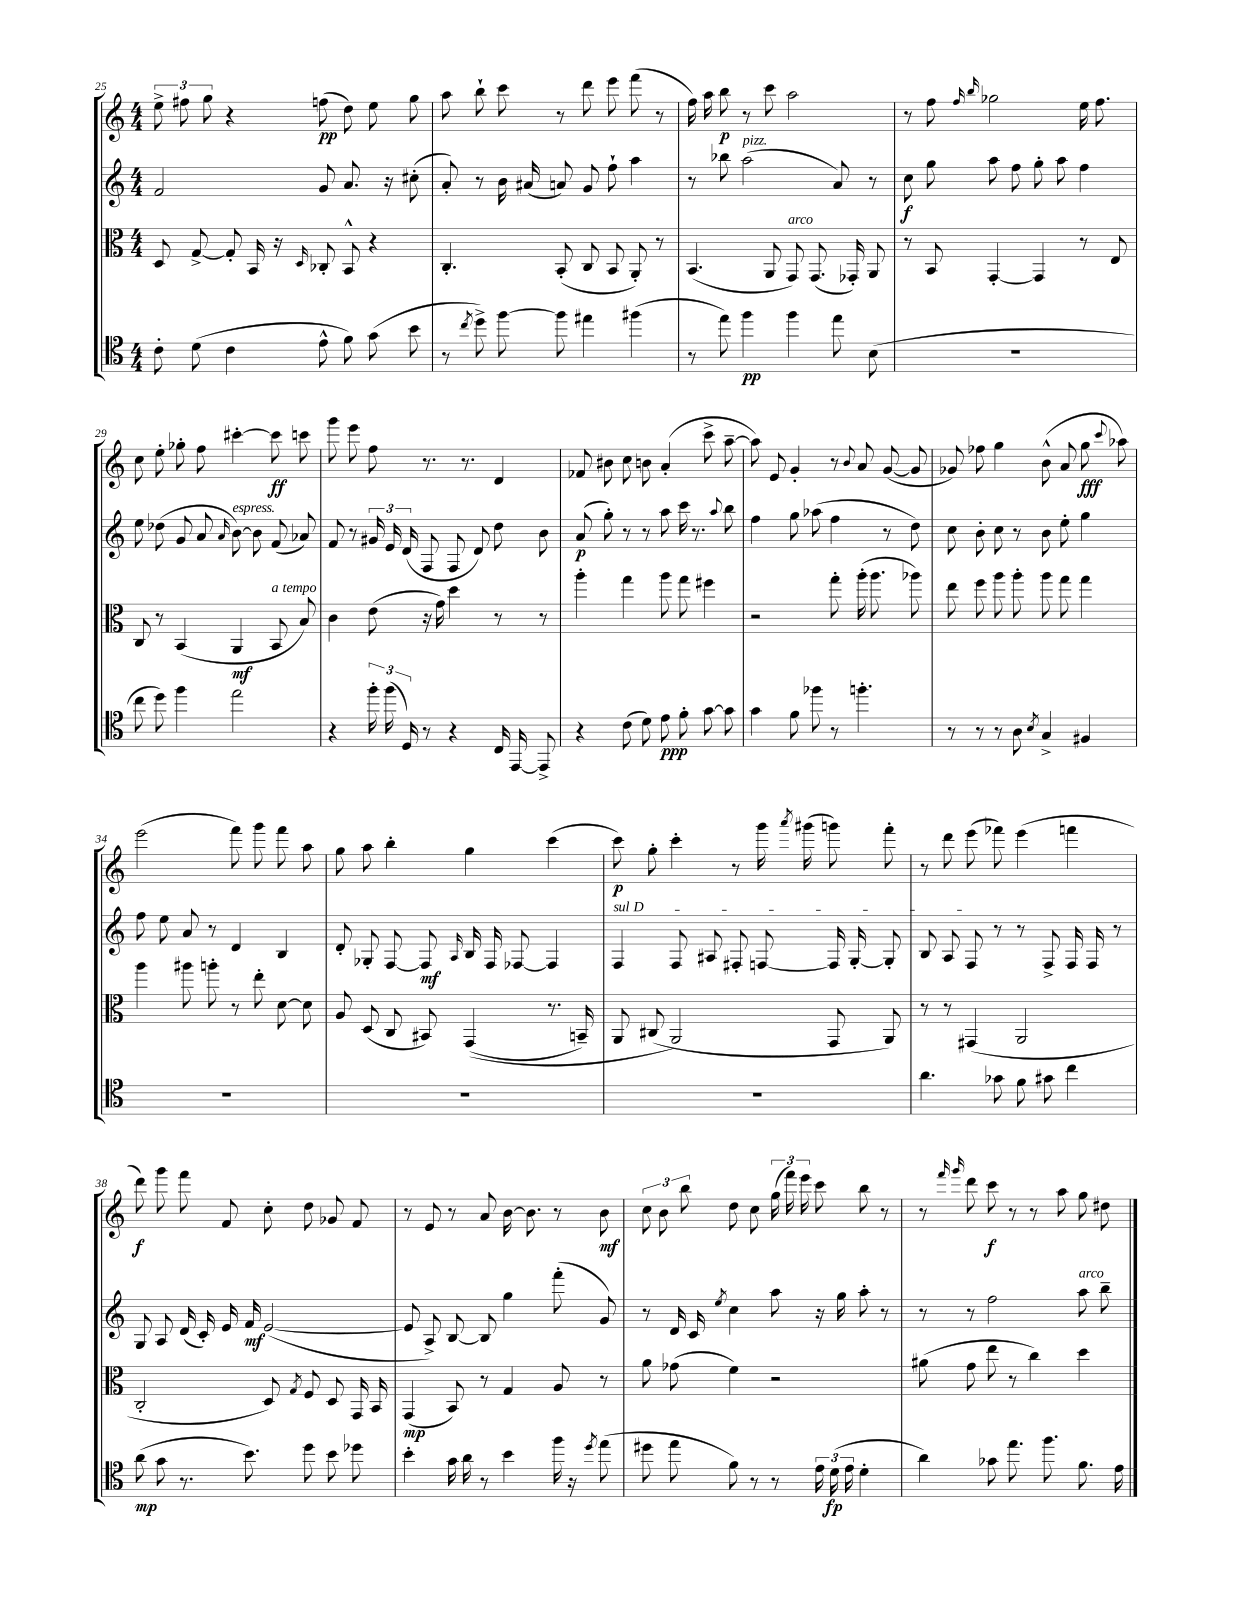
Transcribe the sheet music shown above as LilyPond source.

<<
\new StaffGroup <<
\new Staff = "s0" {
    \clef treble \key c \major \numericTimeSignature \time 4/4
    \autoBeamOff \tuplet 3/2 { e''8-> fis''8 g''8 } r4 f''8\pp( d''8) e''8 g''8 |
    a''8 b''8-! c'''8 r8 d'''8 e'''8 f'''8( r8 |
    f''16) a''16 b''8\p r8 c'''8 a''2 |
    r8 f''8 \grace { f''16 b''16 } ges''2 e''16 f''8. |
    c''8 e''8-. ges''8-. f''8 cis'''4~-. cis'''8\ff c'''8 |
    g'''8 e'''8 f''8 r8. r8. d'4 |
    fes'8 bis'8 c''8 b'8 a'4-.( c'''8-> a''8~-- |
    a''8) e'8 g'4-. r8 \appoggiatura { b'8 } a'8 g'8~( g'8 |
    ges'8) fes''8 g''4 b'8-^( a'8 g''8\fff \appoggiatura { c'''8 } aes''8) |
    e'''2( f'''8) g'''8 f'''8 a''8 |
    g''8 a''8 b''4-. g''4 c'''4( |
    c'''8\p) g''8-. c'''4-. r8 g'''16 \acciaccatura { a'''8 } gis'''16( g'''8) f'''8-. |
    r8 d'''8 e'''8( fes'''8) e'''4( f'''4 |
    d'''8\f) g'''8 f'''8 f'8 c''8-. d''8 ges'8 f'8 |
    r8 e'8 r8 a'8 b'16~ b'8. r8 b'8\mf |
    \tuplet 3/2 { c''8 b'8 b''8 } d''8 c''8 \tuplet 3/2 { g''16( f'''16) e'''16 } c'''8 b''8 r8 |
    r8 \grace { f'''16 g'''16 } d'''8 c'''8\f r8 r8 a''8 g''8 dis''8 \bar "|." |
}
\new Staff = "s1" {
    \clef treble \key c \major \numericTimeSignature \time 4/4
    \autoBeamOff f'2 g'8 a'8. r16 cis''8-.( |
    a'8-.) r8 b'16 ais'16( a'8) g'8 f''8-! a''4 |
    r8 bes''8 a''2^\markup { \italic "pizz." }( a'8) r8 |
    c''8\f g''8 a''8 f''8 g''8-. a''8 f''4 |
    e''8 des''8( g'8 a'8 \grace { a'16 } b'8~^\markup { \italic "espress." }) b'8 f'8( aes'8) |
    f'8 r8 \tuplet 3/2 { gis'16 e'16 d'16( } f8 f8 d'8) d''8 b'8 |
    a'8\p( g''8-.) r8 r8 a''8 c'''16 r8. \appoggiatura { a''8 } b''8 |
    f''4 g''8 aes''8( f''4 r8 d''8) |
    c''8 b'8-. c''8 r8 b'8 e''8-. g''4 |
    f''8 e''8 a'8 r8 d'4 b4 |
    d'8-. ges8-. f8~ f8\mf \grace { a16 } b16 f16 fes8~ fes4 |
    \once \override TextSpanner.bound-details.left.text = \markup { \italic "sul D" } f4\startTextSpan f8 ais8 fis8-. f8~ f16 g16~-. g8-. |
    b8 a8 f8\stopTextSpan r8 r8 f8-> f16 f16 r8 |
    g8 a8 d'16( c'16-.) e'16 f'16\mf e'2~( |
    e'8 a8->) b8~ b8 g''4 f'''8-.( g'8) |
    r8 d'16 c'16 \acciaccatura { e''8 } c''4 a''8 r16 g''16 a''8-. r8 |
    r8 r8 f''2 a''8^\markup { \italic "arco" } b''8-- \bar "|." |
}
\new Staff = "s2" {
    \clef alto \key c \major \numericTimeSignature \time 4/4
    \autoBeamOff d8 g8~-> g8-. b,16 r16 \grace { d16 } ces8-. b,8-^ r4 |
    c4.-. b,8-.( c8 b,8 a,8-.) r8 |
    b,4.( a,8 g,8^\markup { \italic "arco" }) g,8.( ges,16-.) a,8 |
    r8 b,8 g,4~-. g,4 r8 e8 |
    c8 r8 b,4( a,4\mf b,8^\markup { \italic "a tempo" } b8) |
    c'4 e'8( r16 g'16) d''4 r8 r8 |
    a''4-. g''4 a''8 g''8 fis''4 |
    r2 g''8-. a''16-.( a''8. aes''8) |
    e''8 f''8 a''8 a''8-. a''8 g''8 g''4 |
    a''4 ais''8 a''8-. r8 e''8-. d'8~ d'8 |
    a8 d8( c8 bis,8) g,4(\( r8. b,16--) |
    a,8 cis8( a,2\) g,8 a,8) |
    r8 r8 gis,4( a,2 |
    c2-. d8) \acciaccatura { g8 } f8 d8 g,16 b,16 |
    g,4\mp( b,8) r8 g4 a8 r8 |
    a'8 ges'8( f'4) r2 |
    ais'8( g'8 e''8 r8 c''4) d''4 \bar "|." |
}
\new Staff = "s3" {
    \clef tenor \key c \major \numericTimeSignature \time 4/4
    \autoBeamOff c'8-. d'8( c'4 e'8-^ f'8) g'8( b'8 |
    r8 \acciaccatura { c''8 } d''8->) f''8~ f''8 eis''4 fis''4( |
    r8 e''8) f''4\pp f''4 e''8 b8( |
    R1 |
    c''8 d''8) f''4 e''2 |
    r4 \tuplet 3/2 { f''16-. f''16( d16) } r8 r4 c16 e,16~ e,8-> |
    r4 c'8( d'8) e'8\ppp f'8-. g'8~ g'8 |
    g'4 f'8 fes''8 r8 f''4.-. |
    r8 r8 r8 a8 \acciaccatura { b8 } g4-> fis4 |
    R1 |
    R1 |
    R1 |
    a'4. ges'8 f'8 gis'8 c''4 |
    a'8\mp( g'8 r8. b'8.) d''8 b'8 des''8 |
    b'4-. g'16 a'16 r8 b'4 f''16 r16 \acciaccatura { d''8 } e''8( |
    dis''8 e''8 f'8) r8 r8 \tuplet 3/2 { e'16 d'16\fp( e'16 } d'4-. |
    a'4) ges'8 e''8. f''8. f'8. e'16 \bar "|." |
}
>>
>>
\layout { \context { \Score currentBarNumber = #25 } }
